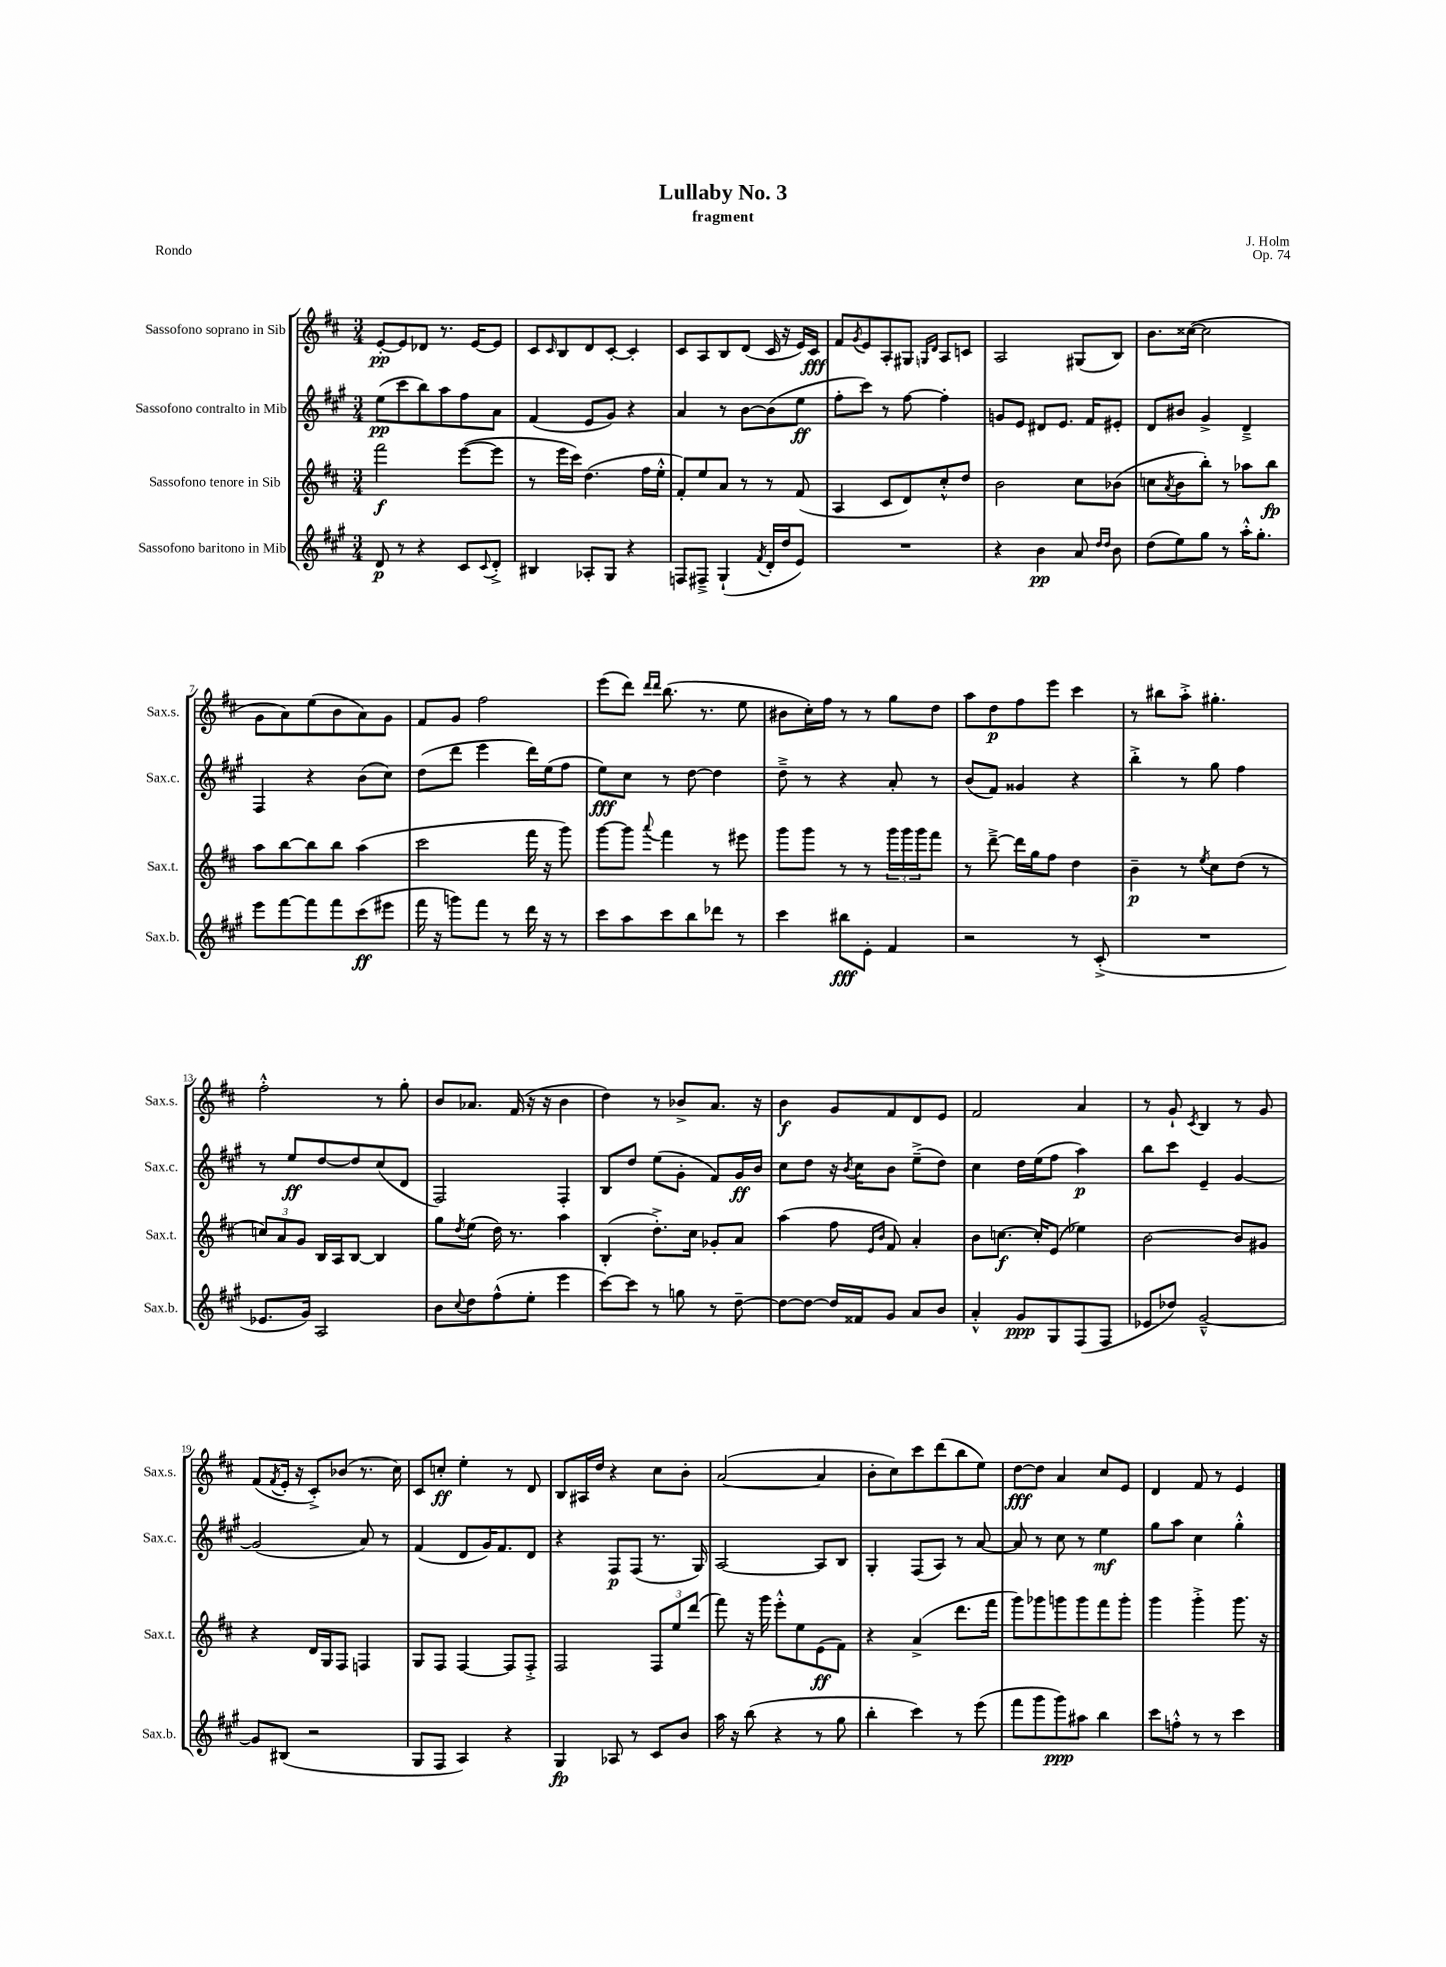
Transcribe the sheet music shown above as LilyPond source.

\header { title = "Lullaby No. 3" composer = "J. Holm" subtitle = "fragment" opus = "Op. 74" piece = "Rondo" }
<<
\new StaffGroup <<
\new Staff = "s0" \with { instrumentName = "Sassofono soprano in Sib" shortInstrumentName = "Sax.s." } {
    \clef treble \key d \major \numericTimeSignature \time 3/4
    e'8~-.\pp e'8 des'8 r8. e'16~ e'8 |
    cis'8 \grace { cis'16 } b8 d'8 cis'8~-. cis'4-. |
    cis'8 a8 b8 d'8( cis'16 r16 e'16) cis'16\fff |
    fis'8 \acciaccatura { g'8 } e'8 a8-. gis8 \grace { g16 d'16 } a8 c'8 |
    a2 gis8( b8) |
    b'8. cisis''16~( cisis''2 |
    g'8 a'8) e''8( b'8 a'8) g'8 |
    fis'8 g'8 fis''2 |
    e'''8( d'''8) \grace { d'''16 d'''16 } b''8.( r8. e''8 |
    bis'8 cis''16-.) fis''16 r8 r8 g''8 d''8 |
    a''8 d''8\p fis''8 e'''8 cis'''4 |
    r8 bis''8 a''8-.-> gis''4.-. |
    fis''2-.-^ r8 g''8-. |
    b'8 aes'8. fis'16( r16 r16 b'4 |
    d''4) r8 bes'8-> a'8. r16 |
    b'4\f g'8 fis'8 d'8 e'8 |
    fis'2 a'4 |
    r8 g'8-! \acciaccatura { cis'8 } b4 r8 g'8 |
    fis'8( \acciaccatura { fis'8 } e'16-. r16 cis'8-.->) bes'8( r8. cis''16) |
    cis'8 c''8-.\ff e''4-. r8 d'8 |
    b8 ais16 d''16 r4 cis''8 b'8-. |
    a'2~( a'4 |
    b'8-. cis''8) cis'''8 d'''8( b''8 e''8) |
    d''8~\fff d''8 a'4 cis''8 e'8 |
    d'4 fis'8 r8 e'4 \bar "|." |
}
\new Staff = "s1" \with { instrumentName = "Sassofono contralto in Mib" shortInstrumentName = "Sax.c." } {
    \clef treble \key a \major \numericTimeSignature \time 3/4
    e''8\pp( cis'''8 b''8) a''8 fis''8 a'8 |
    fis'4( e'8 gis'8) r4 |
    a'4 r8 b'8~ b'8( e''8\ff |
    fis''8-. cis'''8) r8 fis''8~ fis''4-. |
    g'8 e'8 dis'8 e'8. fis'16 eis'8-. |
    d'8 bis'8 gis'4-> d'4---> |
    fis4 r4 b'8( cis''8) |
    d''8( d'''8 e'''4 d'''16) e''16( fis''8 |
    e''8\fff) cis''8 r8 d''8~ d''4 |
    d''8---> r8 r4 a'8-. r8 |
    b'8( fis'8) gisis'4 r4 |
    b''4-.-> r8 gis''8 fis''4 |
    r8 e''8\ff d''8~ d''8 cis''8( d'8 |
    fis2) fis4-. |
    b8 d''8 e''8( gis'8-. fis'8) gis'16\ff b'16 |
    cis''8 d''8 r16 \acciaccatura { b'8 } cis''16 b'8 e''8--->( d''8) |
    cis''4 d''16 e''16( fis''8 a''4\p) |
    b''8 cis'''8 e'4-- gis'4~ |
    gis'2( a'8) r8 |
    fis'4( d'8 gis'16) fis'8. d'8 |
    r4 fis8\p fis8( r8. gis16) |
    a2~ a8 b8 |
    gis4-. fis8( a8) r8 a'8~ |
    a'8 r8 cis''8 r8 e''4\mf |
    gis''8 a''8 cis''4 gis''4-.-^ \bar "|." |
}
\new Staff = "s2" \with { instrumentName = "Sassofono tenore in Sib" shortInstrumentName = "Sax.t." } {
    \clef treble \key d \major \numericTimeSignature \time 3/4
    fis'''2\f e'''8~( e'''8 |
    r8 e'''16 cis'''16) d''4.( fis''16 e''16-.-^ |
    fis'8-.) e''8 a'8 r8 r8 fis'8( |
    a4 cis'8 d'8) cis''8-.-^ d''8 |
    b'2 cis''8 bes'8( |
    c''8 \acciaccatura { a'8 } b'8 b''8-.) r8 aes''8 b''8\fp |
    a''8 b''8~ b''8 b''8 a''4( |
    cis'''2 fis'''16 r16 g'''8) |
    g'''8~ g'''8 \appoggiatura { a'''8 } fis'''4 r8 eis'''8 |
    g'''8 g'''8 r8 r8 \tuplet 3/2 { g'''16 g'''16 g'''16 } fis'''8 |
    r8 d'''8~---> d'''16 g''16 fis''8 d''4 |
    b'4--\p r8 \acciaccatura { e''8 } cis''8 d''8( r8 |
    \tuplet 3/2 { c''8) a'8 g'8 } b16 a16 b8~ b4 |
    g''8 \acciaccatura { d''8 } e''8( d''16) r8. a''4 |
    b4-.( d''8.-.->) cis''16 ges'8-. a'8 |
    a''4( fis''8 \grace { e'16 b'16 } fis'8) a'4-. |
    b'8 c''8.~\f c''16-. e'8( ees''4) |
    b'2~ b'8 gis'8 |
    r4 d'16 g16 fis8 f4 |
    g8 fis8 fis4~ fis8 fis8-.-> |
    fis2 \tuplet 3/2 { fis8 e''8 d'''8( } |
    fis'''8) r16 g'''16 e'''8-.-^ e''8 e'8\ff( fis'8) |
    r4 a'4->( d'''8. fis'''16 |
    g'''8) ges'''8 g'''8 g'''8 fis'''8 g'''8-. |
    g'''4 g'''4-.-> g'''8. r16 \bar "|." |
}
\new Staff = "s3" \with { instrumentName = "Sassofono baritono in Mib" shortInstrumentName = "Sax.b." } {
    \clef treble \key a \major \numericTimeSignature \time 3/4
    d'8\p r8 r4 cis'8 \appoggiatura { cis'8 } d'8-.-> |
    bis4 aes8-. gis8 r4 |
    f8 fis8---> gis4-!( \acciaccatura { fis'8 } d'16-. d''16 e'8) |
    R2. |
    r4 b'4\pp a'8 \grace { d''16 d''16 } b'8 |
    d''8( e''8) gis''8 r8 a''16-.-^ gis''8.-. |
    e'''8 fis'''8~ fis'''8 fis'''8 cis'''8\ff( eis'''8 |
    fis'''16 r16 g'''8) fis'''8 r8 d'''16 r16 r8 |
    cis'''8 a''8 cis'''8 b''8 des'''8 r8 |
    cis'''4 bis''8\fff e'8-. fis'4 |
    r2 r8 cis'8-.->( |
    R2. |
    ees'8. gis'16) a2 |
    b'8 \appoggiatura { cis''8 } d''8 fis''8-^( e''8-. e'''4 |
    cis'''8~) cis'''8 r8 g''8 r8 d''8~-- |
    d''8~ d''8~ d''16 fisis'16 gis'8 a'8 b'8 |
    a'4-.-^ gis'8\ppp gis8 fis8( fis8 |
    ees'8 des''8) gis'2~---^ |
    gis'8 bis8( r2 |
    gis8 fis8 a4) r4 |
    gis4\fp aes8 r8 cis'8 b'8 |
    a''16 r16 b''8( r4 r8 gis''8 |
    b''4-. cis'''4) r8 e'''8( |
    fis'''8 gis'''8 gis'''8\ppp) ais''8 b''4 |
    cis'''8 f''8-.-^ r8 r8 cis'''4 \bar "|." |
}
>>
>>
